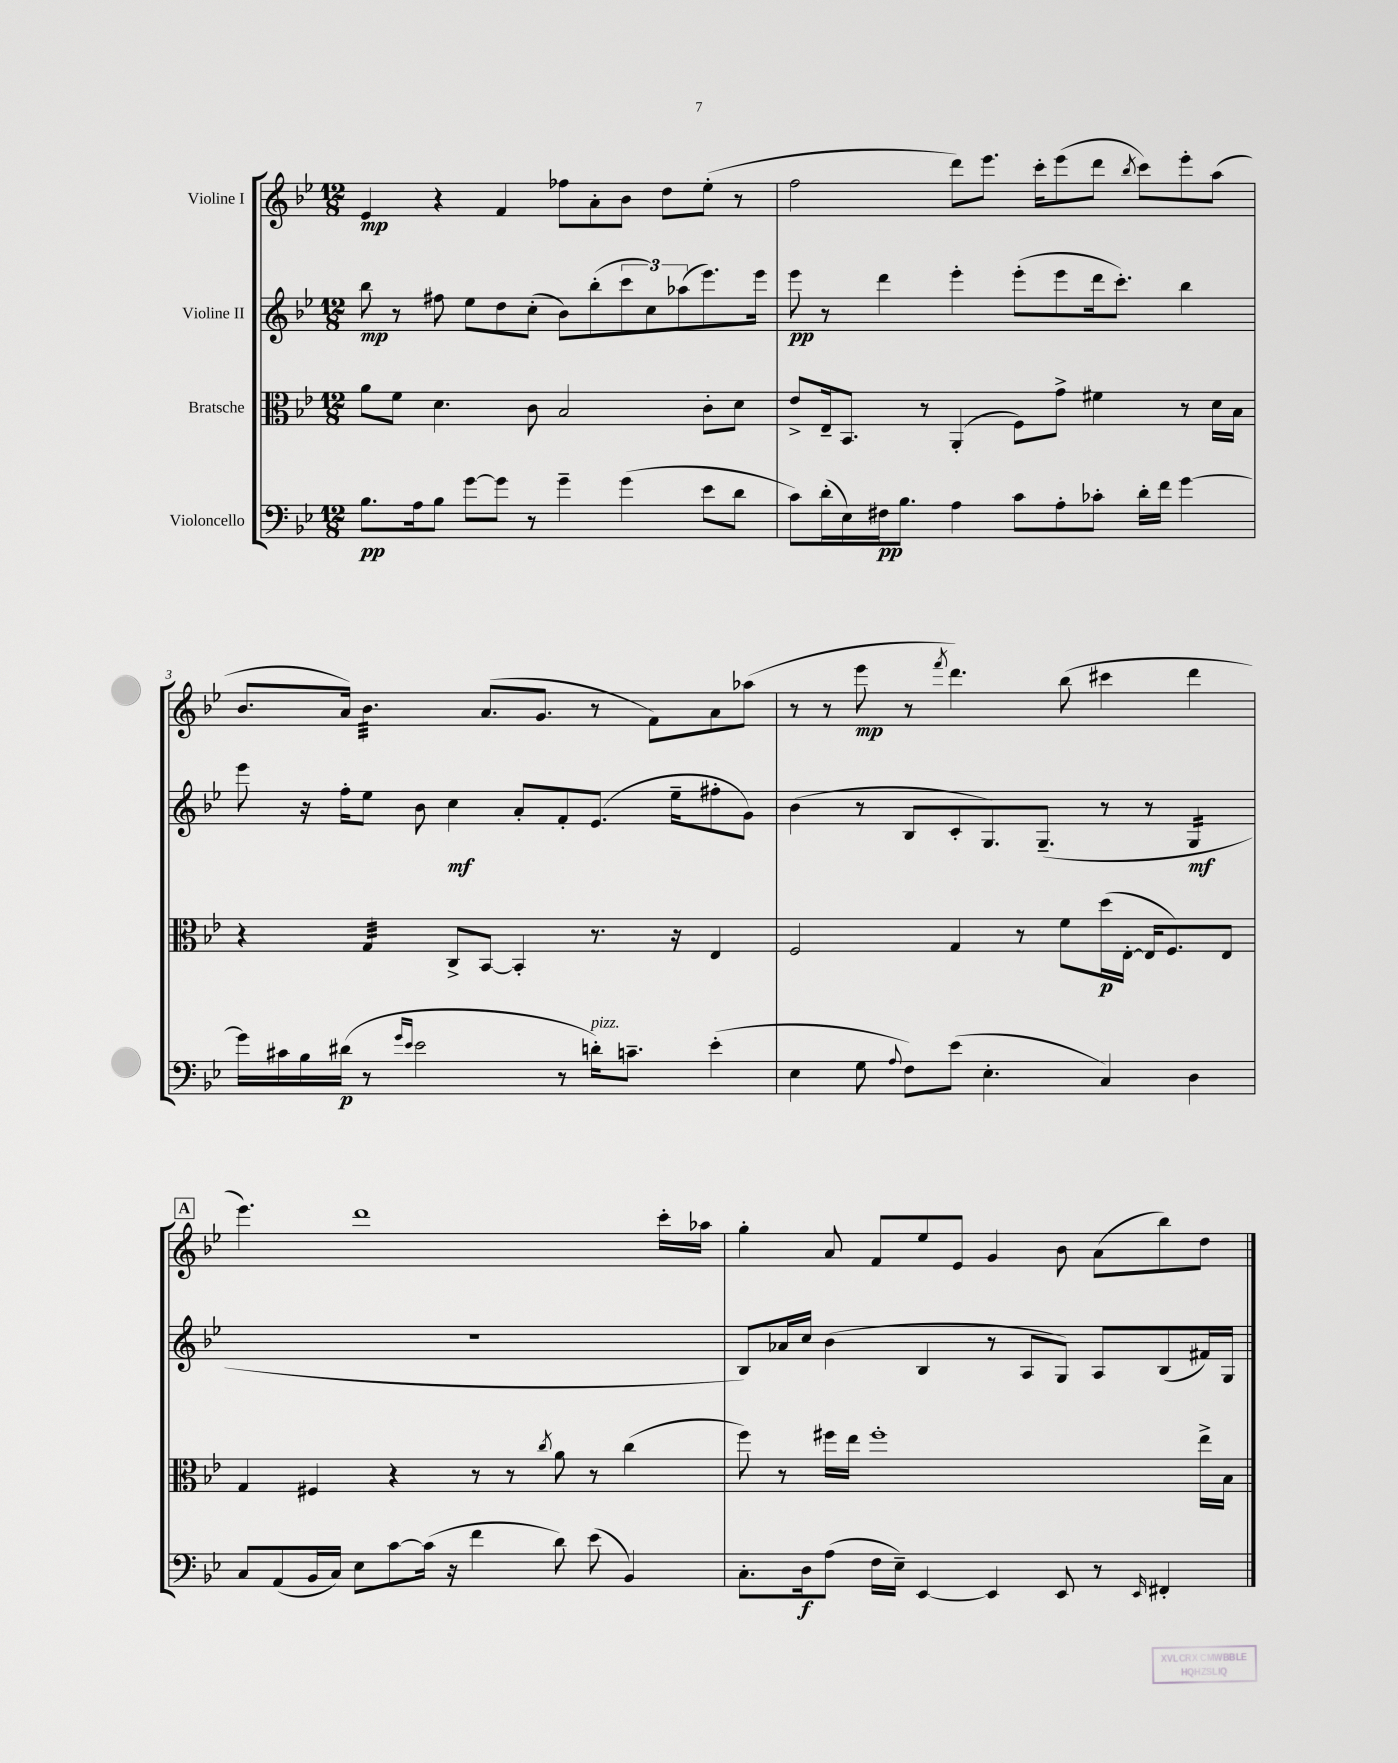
<<
\new StaffGroup <<
\new Staff = "s0" \with { instrumentName = "Violine I" } {
    \clef treble \key bes \major \numericTimeSignature \time 12/8
    ees'4\mp r4 f'4 fes''8 a'8-. bes'8 d''8 ees''8-.( r8 |
    f''2 d'''8) ees'''8. c'''16-. ees'''8( d'''8 \acciaccatura { bes''8 } c'''8) ees'''8-. a''8( |
    bes'8. a'16) bes'4.:32 a'8.( g'8. r8 f'8) a'8 aes''8( |
    r8 r8 ees'''8\mp r8 \acciaccatura { f'''8 } d'''4.) bes''8( cis'''4 d'''4 |
    \mark \markup { \box "A" } ees'''4.) d'''1 c'''16-. aes''16 |
    g''4-. a'8 f'8 ees''8 ees'8 g'4 bes'8 a'8( bes''8) d''8 \bar "|." |
}
\new Staff = "s1" \with { instrumentName = "Violine II" } {
    \clef treble \key bes \major \numericTimeSignature \time 12/8
    bes''8\mp r8 fis''8 ees''8 d''8 c''8-.( bes'8) bes''8-.( \tuplet 3/2 { c'''8 c''8) aes''8( } ees'''8.) ees'''16 |
    ees'''8\pp r8 d'''4 ees'''4-. ees'''8-.( ees'''8 d'''16 c'''8.-.) bes''4 |
    ees'''8 r16 f''16-. ees''8 bes'8 c''4\mf a'8-. f'8-. ees'8.( ees''16-- fis''8-. g'8) |
    bes'4( r8 bes8 c'8-. g8.) g8.--( r8 r8 g4:16\mf |
    \mark \markup { \box "A" } R1. |
    bes8) aes'16 c''16 bes'4( bes4 r8 a8 g8) a8 bes8( fis'16) g16 \bar "|." |
}
\new Staff = "s2" \with { instrumentName = "Bratsche" } {
    \clef alto \key bes \major \numericTimeSignature \time 12/8
    a'8 f'8 d'4. c'8 bes2 c'8-. d'8 |
    ees'8-> ees16-- bes,8. r8 a,4-.( f8) g'8-> fis'4 r8 d'16 bes16 |
    r4 g4:32 c8-> bes,8~ bes,4-. r8. r16 ees4 |
    f2 g4 r8 f'8 d''16\p( ees16~-. ees16 f8.) ees8 |
    \mark \markup { \box "A" } g4 fis4 r4 r8 r8 \acciaccatura { c''8 } a'8 r8 c''4( |
    f''8) r8 fis''16 ees''16 fis''1-. ees''16-> bes16 \bar "|." |
}
\new Staff = "s3" \with { instrumentName = "Violoncello" } {
    \clef bass \key bes \major \numericTimeSignature \time 12/8
    bes8.\pp a16 bes8 g'8~ g'8 r8 g'4-- g'4( ees'8 d'8 |
    c'8) d'16-.( ees16) fis16\pp bes8. a4 c'8 a8-. ces'8-. d'16-. f'16 g'4~ |
    g'16 cis'16 bes16 dis'16\p( r8 \grace { g'16 ees'16 } ees'2 r8 d'16-.^\markup { \italic "pizz." }) c'8.-- ees'4-.( |
    ees4 g8 \appoggiatura { a8 } f8) ees'8( ees4.-. c4) d4 |
    \mark \markup { \box "A" } c8 a,8( bes,16 c16) ees8 c'8~ c'16( r16 f'4 d'8) ees'8( bes,4) |
    c8.-. d16\f a8( f16 ees16--) ees,4~ ees,4 ees,8 r8 \grace { ees,16 } fis,4-. \bar "|." |
}
>>
>>
